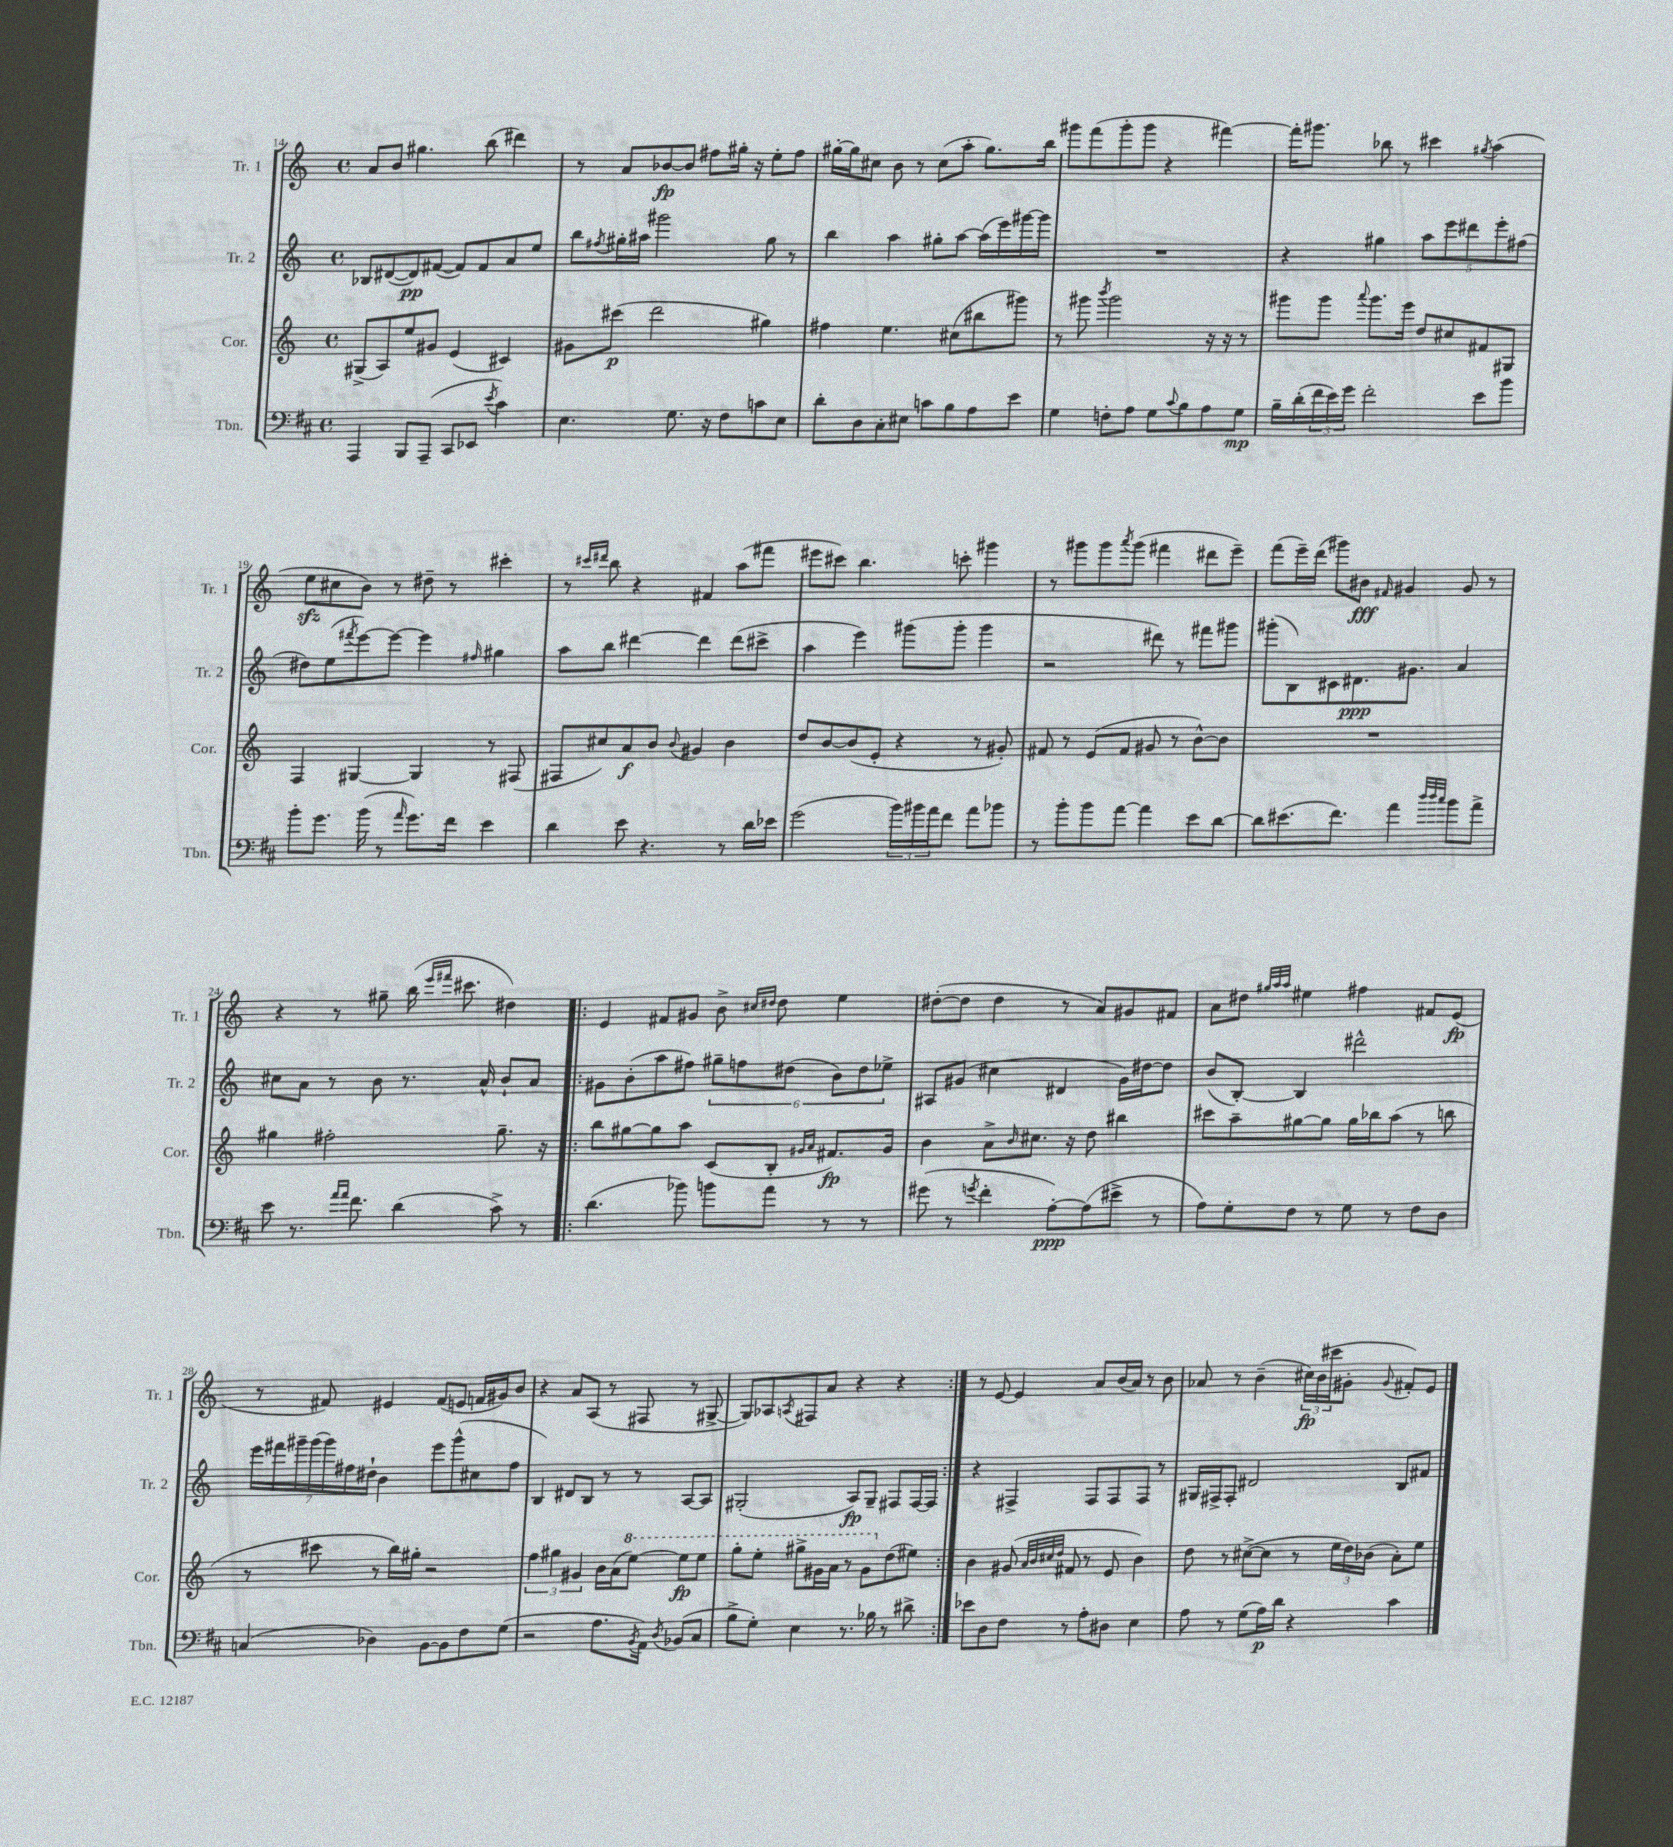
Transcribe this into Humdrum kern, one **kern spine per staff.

**kern	**dynam	**kern	**dynam	**kern	**dynam	**kern	**dynam
*part4	*part4	*part3	*part3	*part2	*part2	*part1	*part1
*staff4	*staff4	*staff3	*staff3	*staff2	*staff2	*staff1	*staff1
*I"Tbn.	*	*I"Cor.	*	*I"Tr. 2	*	*I"Tr. 1	*
*I'Tbn.	*	*I'Cor.	*	*I'Tr. 2	*	*I'Tr. 1	*
*clefF4	*	*clefG2	*	*clefG2	*	*clefG2	*
*k[f#c#]	*	*k[]	*	*k[]	*	*k[]	*
*M4/4	*	*M4/4	*	*M4/4	*	*M4/4	*
*met(c)	*	*met(c)	*	*met(c)	*	*met(c)	*
=14	=14	=14	=14	=14	=14	=14	=14
4AAA/	.	(8G#X^/L	.	8B-X/L	.	8a/L	.
.	.	8A/)	.	([8d#X/	.	8b/J	.
8BBB/L	.	8ee/	.	8d#/])	pp	4.gg#X\	.
(8AAA~/J	.	8g#X/J	.	([8f#X/J	.	.	.
8CC#/L	.	(4e/	.	8f#/L])	.	.	.
8EE-X/J	.	.	.	8f#/	.	(8bb\	.
8qe/	.	.	.	.	.	.	.
4c#\)	.	4c#X/)	.	8a/	.	4ddd#X\)	.
.	.	.	.	8ee/J	.	.	.
=15	=15	=15	=15	=15	=15	=15	=15
4.E\	.	8g#X\L	.	8bb\L	.	8r	.
.	.	.	.	8qff#X/	.	.	.
.	.	(8ccc#X\J	p	16gg#X'\L	.	8a/L	.
.	.	.	.	16aa#X\JJ	.	.	.
.	.	2ddd\	.	2ggg#X\	.	[8b-X/	fp
8.G\	.	.	.	.	.	8b-/J]	.
.	.	.	.	.	.	8ff#X\L	.
16r	.	.	.	.	.	.	.
8F#\L	.	.	.	.	.	16gg#X'\Jk	.
.	.	.	.	.	.	16r	.
8cn\	.	4gg#X\)	.	8gg#\	.	8ee'\L	.
8E\J	.	.	.	8r	.	8ff#\J	.
=16	=16	=16	=16	=16	=16	=16	=16
8d'\L	.	4ff#X\	.	4bb\	.	[16gg#X'\LL	.
.	.	.	.	.	.	16gg#\J]	.
8D\	.	.	.	.	.	8cc#X\J	.
8C#'\	.	4.ee\	.	4aa\	.	8b\	.
8E#X\J	.	.	.	.	.	8r	.
8cn\L	.	.	.	8gg#X'\L	.	(8cc#\L	.
8B\	.	(8cc#X\L	.	[8aa\J	.	8aa'\J	.
8A\	.	8bb#X\	.	(16aa\LL]	.	8.gg#\L)	.
.	.	.	.	16eee\)	.	.	.
8e\J	.	8ggg#X\J)	.	[16ggg#X\	.	.	.
.	.	.	.	16ggg#\JJ]	.	16bb\Jk	.
=17	=17	=17	=17	=17	=17	=17	=17
4G\	.	8r	.	1r	.	8ggg#X\L	.
.	.	8ggg#X\	.	.	.	(8fff\	.
.	.	8qbbb/	.	.	.	.	.
8Fn'\L	.	2ggg#\	.	.	.	8ggg#'\	.
8A\J	.	.	.	.	.	8ggg#\J	.
8G\L	.	.	.	.	.	4r	.
8qqc#/	.	.	.	.	.	.	.
8B\	.	.	.	.	.	.	.
8A\	.	16r	.	.	.	[4fff#X\)	.
.	.	16r	.	.	.	.	.
8G\J	mp	8r	.	.	.	.	.
=18	=18	=18	=18	=18	=18	=18	=18
16B~\LL	.	8ggg#X\L	.	4r	.	16fff#'\KL]	.
(16d'\	.	.	.	.	.	8.ggg#X\J	.
24f#\	.	8ggg#\J	.	.	.	.	.
24e\)	.	.	.	.	.	.	.
24g\JJ	.	.	.	.	.	.	.
.	.	8qqaaa/	.	.	.	.	.
2f#'\	.	8.ggg#\L	.	4gg#X\	.	8bb-X\	.
.	.	.	.	.	.	8r	.
.	.	16eee\Jk	.	.	.	.	.
.	.	8dd/L	.	10aa\L	.	4ccc#X\	.
.	.	.	.	10eee\	.	.	.
.	.	8cc#X/	.	.	.	.	.
.	.	.	.	10ddd#X\	.	.	.
.	.	.	.	.	.	8qgg#X/	.
8e\L	.	8f#X/	.	.	.	(4aa\	.
.	.	.	.	10eee'\	.	.	.
8b\J	.	8G#X/J	.	.	.	.	.
.	.	.	.	(10ff#X\J	.	.	.
!!LO:LB:g=z
=19	=19	=19	=19	=19	=19	=19	=19
8b'\L	.	4F/	.	8dd#X\L)	.	8eezz\L	.
8.g\J	.	.	.	(8ee\	.	8cc#X\	.
.	.	.	.	8qfff#X/	.	.	.
.	.	[4G#X/	.	[8eee\)	.	8b\J)	.
(16b\	.	.	.	.	.	.	.
8r	.	.	.	8eee\J_	.	8r	.
16qqa/	.	.	.	.	.	.	.
8.g\L)	.	4G#/]	.	4eee\]	.	8dd#X~\	.
.	.	.	.	.	.	8r	.
16f#\Jk	.	.	.	.	.	.	.
.	.	.	.	16qqff#X/	.	.	.
4e\	.	8r	.	4gg#X\	.	4ccc#X'\	.
.	.	(8F#X/	.	.	.	.	.
=20	=20	=20	=20	=20	=20	=20	=20
4d\	.	8F#X/L	.	8aa\L	.	8r	.
.	.	.	.	.	.	16qqccc#X/LL	.
.	.	.	.	.	.	16qqddd#X/JJ	.
.	.	8cc#X/)	.	8bb\J	.	8bb\	.
8e\	.	8a/	f	[4ddd#X\	.	4r	.
4.r	.	8b/J	.	.	.	.	.
.	.	8qqb/	.	.	.	.	.
.	.	4g#X/	.	4ddd#\]	.	4f#X/	.
8r	.	4b\	.	(8ddd#\L	.	(8aa\L	.
16d\LL	.	.	.	8ccc#X^\J	.	8fff#X\J	.
16e-X\JJ	.	.	.	.	.	.	.
=21	=21	=21	=21	=21	=21	=21	=21
(2g\	.	8dd/L	.	4aa\	.	8eee#X\L	.
.	.	[8b/	.	.	.	8ccc#X\J)	.
.	.	(8b/]	.	4eee\)	.	4.bb\	.
.	.	8e'/J	.	.	.	.	.
24b\LL)	.	4r	.	(8ggg#X\L	.	.	.
24b#X\	.	.	.	.	.	.	.
24a\J	.	.	.	.	.	.	.
8f#\J	.	.	.	8ggg#'\J	.	8cccn'\	.
8a\L	.	8r	.	4ggg#\	.	4ggg#X\	.
8b-X\J	.	8g#X'/)	.	.	.	.	.
=22	=22	=22	=22	=22	=22	=22	=22
8r	.	8f#X/	.	2r	.	8r	.
8b'\L	.	8r	.	.	.	8ggg#X\L	.
8b\	.	(8e/L	.	.	.	8ggg#\	.
.	.	.	.	.	.	8qaaa/	.
[8a\J	.	8f#/J	.	.	.	(8ggg#\J	.
4a\]	.	8g#X/	.	8ddd#X\)	.	4fff#X\	.
.	.	8r	.	8r	.	.	.
8e\L	.	[8b^^\L)	.	8fff#X\L	.	8ddd#X\L	.
[8d\J	.	8b\J]	.	8ggg#X\J	.	8eee~\J)	.
=23	=23	=23	=23	=23	=23	=23	=23
8d\L]	.	1r	.	(8ggg#X'\L	.	(8fff\L	.
(8.e#X\	.	.	.	8B\)	.	16eee~\L)	.
.	.	.	.	.	.	(16ddd\JJ	.
.	.	.	.	8c#X\	.	8ggg#X\L)	.
8.f#\J)	.	.	.	.	.	.	.
.	.	.	.	8.d#X\	ppp	8b#X\J	fff
.	.	.	.	.	.	16qqf#X/	.
4a\	.	.	.	.	.	4g#X/	.
.	.	.	.	8.g#X\J	.	.	.
32qqdd/LLL	.	.	.	.	.	.	.
32qqdd/	.	.	.	.	.	.	.
32qqcc#/JJJ	.	.	.	.	.	.	.
8b\L	.	.	.	4a/	.	8g#/	.
8a^\J	.	.	.	.	.	8r	.
!!LO:LB:g=z
=24	=24	=24	=24	=24	=24	=24	=24
8e\	.	4gg#X\	.	8cc#X\L	.	4r	.
8.r	.	.	.	8a\J	.	.	.
.	.	2ff#X'\	.	8r	.	8r	.
16qqa/LL	.	.	.	.	.	.	.
16qqa/JJ	.	.	.	.	.	.	.
8.f#\	.	.	.	.	.	.	.
.	.	.	.	8b\	.	8gg#X~\	.
(4d\	.	.	.	8.r	.	(16bb\	.
.	.	.	.	.	.	16qqeee/LL	.
.	.	.	.	.	.	16qqfff#X/JJ	.
.	.	.	.	.	.	8.ccc#X\	.
.	.	.	.	16a^^/	.	.	.
8c#^\)	.	8.gg#~\	.	8b`/L	.	4dd#X\)	.
8r	.	.	.	8a/J	.	.	.
.	.	16r	.	.	.	.	.
=25!|:	=25!|:	=25!|:	=25!|:	=25!|:	=25!|:	=25!|:	=25!|:
(4.d\	.	8bb\L	.	8g#X\L	.	4e/	.
.	.	[8gg#X\	.	(8b'\	.	.	.
.	.	8gg#\]	.	8aa\	.	8f#X/L	.
8b-X\)	.	8aa\J	.	8ff#X\J)	.	8g#X/J	.
8bn\L	.	(8c/L	.	12gg#X~\L	.	8b^\	.
.	.	.	.	12ffn\	.	.	.
.	.	.	.	.	.	16qqcc#X/LL	.
.	.	.	.	.	.	16qqdd#X/JJ	.
8a\J	.	8B'/J	.	.	.	8dd#\	.
.	.	.	.	(12dd#X\J	.	.	.
.	.	16qqg#X/LL	.	.	.	.	.
.	.	16qqa/JJ	.	.	.	.	.
8r	.	8.f#X/L)	fp	12b\L)	.	4ee\	.
.	.	.	.	12dd#\	.	.	.
8r	.	.	.	.	.	.	.
.	.	.	.	12ee-X^\J	.	.	.
.	.	16g#/Jk	.	.	.	.	.
=26	=26	=26	=26	=26	=26	=26	=26
(8g#X\	.	4b\	.	8A#X/L	.	([8dd#X'\L	.
8r	.	.	.	(8g#X/J	.	8dd#\J]	.
8qgn/	.	.	.	.	.	.	.
4f#'\	.	8a^\L	.	4cc#X\	.	4dd#\	.
.	.	16qqb/	.	.	.	.	.
.	.	8.cc#X\J	.	.	.	.	.
[8A'\L)	ppp	.	.	4d#X/	.	8r	.
.	.	16r	.	.	.	.	.
(8A\]	.	8dd\	.	.	.	8a/L)	.
8e#X^\J	.	4bb#X\	.	16g#\LL)	.	8g#X/	.
.	.	.	.	[16dd#X\J	.	.	.
8r	.	.	.	8dd#\J]	.	8f#X/J	.
=27	=27	=27	=27	=27	=27	=27	=27
8A\L)	.	8ccc#X\L	.	(8b/L	.	8a\L	.
8G'\	.	8aa~\	.	[8B'/J)	.	8dd#X\J	.
.	.	.	.	.	.	32qqgg#X/LLL	.
.	.	.	.	.	.	32qqaa/	.
.	.	.	.	.	.	32qqaa/JJJ	.
8F#\J	.	[8gg#X\	.	4B/]	.	4ee#X\	.
8r	.	8gg#\J]	.	.	.	.	.
8G\	.	16gg#\LL	.	2ddd#X^^\	.	4ff#X\	.
.	.	16bb-X\J	.	.	.	.	.
8r	.	(8aa\J	.	.	.	.	.
8F#\L	.	8r	.	.	.	8f#X/L	.
8D\J	.	8bbn\	.	.	.	(8e/J	fp
!!LO:LB:g=z
=28	=28	=28	=28	=28	=28	=28	=28
(4Cn/	.	8r	.	28eee\LL	.	8r	.
.	.	.	.	28fff#X\	.	.	.
.	.	.	.	28ggg#X~\	.	.	.
.	.	.	.	(28ggg#\	.	.	.
.	.	8ccc#X\	.	.	.	8f#X/)	.
.	.	.	.	28ggg#\)	.	.	.
.	.	.	.	28ff#X\	.	.	.
.	.	.	.	28dd#X`\JJ	.	.	.
4D-X\)	.	8r	.	4b\	.	4e#X/	.
.	.	16bb\LL)	.	.	.	.	.
.	.	16gg#X'\JJ	.	.	.	.	.
[8BB\L	.	2r	.	8eee\L	.	(8f#/L	.
8BB\]	.	.	.	(8ggg#^^\	.	8en/J	.
8F#\	.	.	.	8cc#X\	.	16fn/LL	.
.	.	.	.	.	.	16g#X/J)	.
(8G\J	.	.	.	8ff#\J	.	8b/J	.
=29	=29	=29	=29	=29	=29	=29	=29
2r	.	6ff\	.	4B/)	.	4r	.
.	.	6gg#X\	.	.	.	.	.
.	.	.	.	8d#X/L	.	8a/L	.
.	.	6g#X/	.	.	.	.	.
.	.	.	.	8B/J	.	(8A/J	.
8.A\L	.	16b\LL	.	8r	.	8r	.
.	.	(16a\J	.	.	.	.	.
*	*	*8va	*	*	*	*	*
.	.	[8eee\J)	.	8r	.	8F#X/	.
8qBB/	.	.	.	.	.	.	.
16AA\Jk)	.	.	.	.	.	.	.
8qD/	.	.	.	.	.	.	.
(8BB-X/L	.	8eee\L]	fp	[8A/L	.	8r	.
8C#/J	.	8eee\J	.	8A/J]	.	[8G#X^/	.
=30	=30	=30	=30	=30	=30	=30	=30
8B^\L	.	8ggg'\L	.	(2G#X'/	.	8G#/L])	.
8G'\J)	.	8eee'\J	.	.	.	8A-X/	.
.	.	.	.	.	.	8qAn/	.
4E\	.	8ggg#X^\L	.	.	.	8F#X/	.
.	.	16gg#X\L	.	.	.	8a/J	.
.	.	16aa\JJ	.	.	.	.	.
8.r	.	8r	.	8A/L)	fp	4r	.
.	.	8gg#\L	.	8G#~/J	.	.	.
16B-X\	.	.	.	.	.	.	.
*	*	*X8va	*	*	*	*	*
8r	.	(8dd\	.	8F#X/L	.	4r	.
8d#X^\	.	8ee#X\J)	.	[16F#/L	.	.	.
.	.	.	.	16F#/JJ]	.	.	.
=31:|!	=31:|!	=31:|!	=31:|!	=31:|!	=31:|!	=31:|!	=31:|!
8e-X\L	.	4b\	.	4r	.	8r	.
8D\	.	.	.	.	.	[8e/	.
8F#\J	.	(8g#X/	.	4F#X^/	.	4e/]	.
.	.	32qqa/LLL	.	.	.	.	.
.	.	32qqb/	.	.	.	.	.
.	.	32qqcc#X/	.	.	.	.	.
.	.	32qqdd/JJJ	.	.	.	.	.
8r	.	8f#X/	.	.	.	.	.
8A'\L	.	8r	.	8F#/L	.	8a/L	.
8D#X\J	.	8e/	.	8F#/	.	(16b/L	.
.	.	.	.	.	.	16a/JJ)	.
4E\	.	4b\)	.	8F#/J	.	8r	.
.	.	.	.	8r	.	8b\	.
=32	=32	=32	=32	=32	=32	=32	=32
8A\	.	8dd\	.	16G#X/LL	.	8a-X/	.
.	.	.	.	16F#X^/J	.	.	.
8r	.	8r	.	8F#'/J	.	8r	.
(8G\L	.	([8cc#X^\L	.	2d#X/	.	(4b~\	.
16A\L)	p	8cc#\J]	.	.	.	.	.
16d\JJ	.	.	.	.	.	.	.
4r	.	8r	.	.	.	24cc#X\LL)	fp
.	.	.	.	.	.	(24b\	.
.	.	.	.	.	.	24ccc#X\J	.
.	.	24ee\LL	.	.	.	8g#X'\J	.
.	.	24dd\)	.	.	.	.	.
.	.	(24b-X\JJ	.	.	.	.	.
.	.	.	.	.	.	8qqg#/	.
4c#\	.	8a'\L)	.	8B/L	.	8f#X'/L)	.
.	.	8ee\J	.	8f#X/J	.	8e/J	.
==	==	==	==	==	==	==	==
*-	*-	*-	*-	*-	*-	*-	*-
